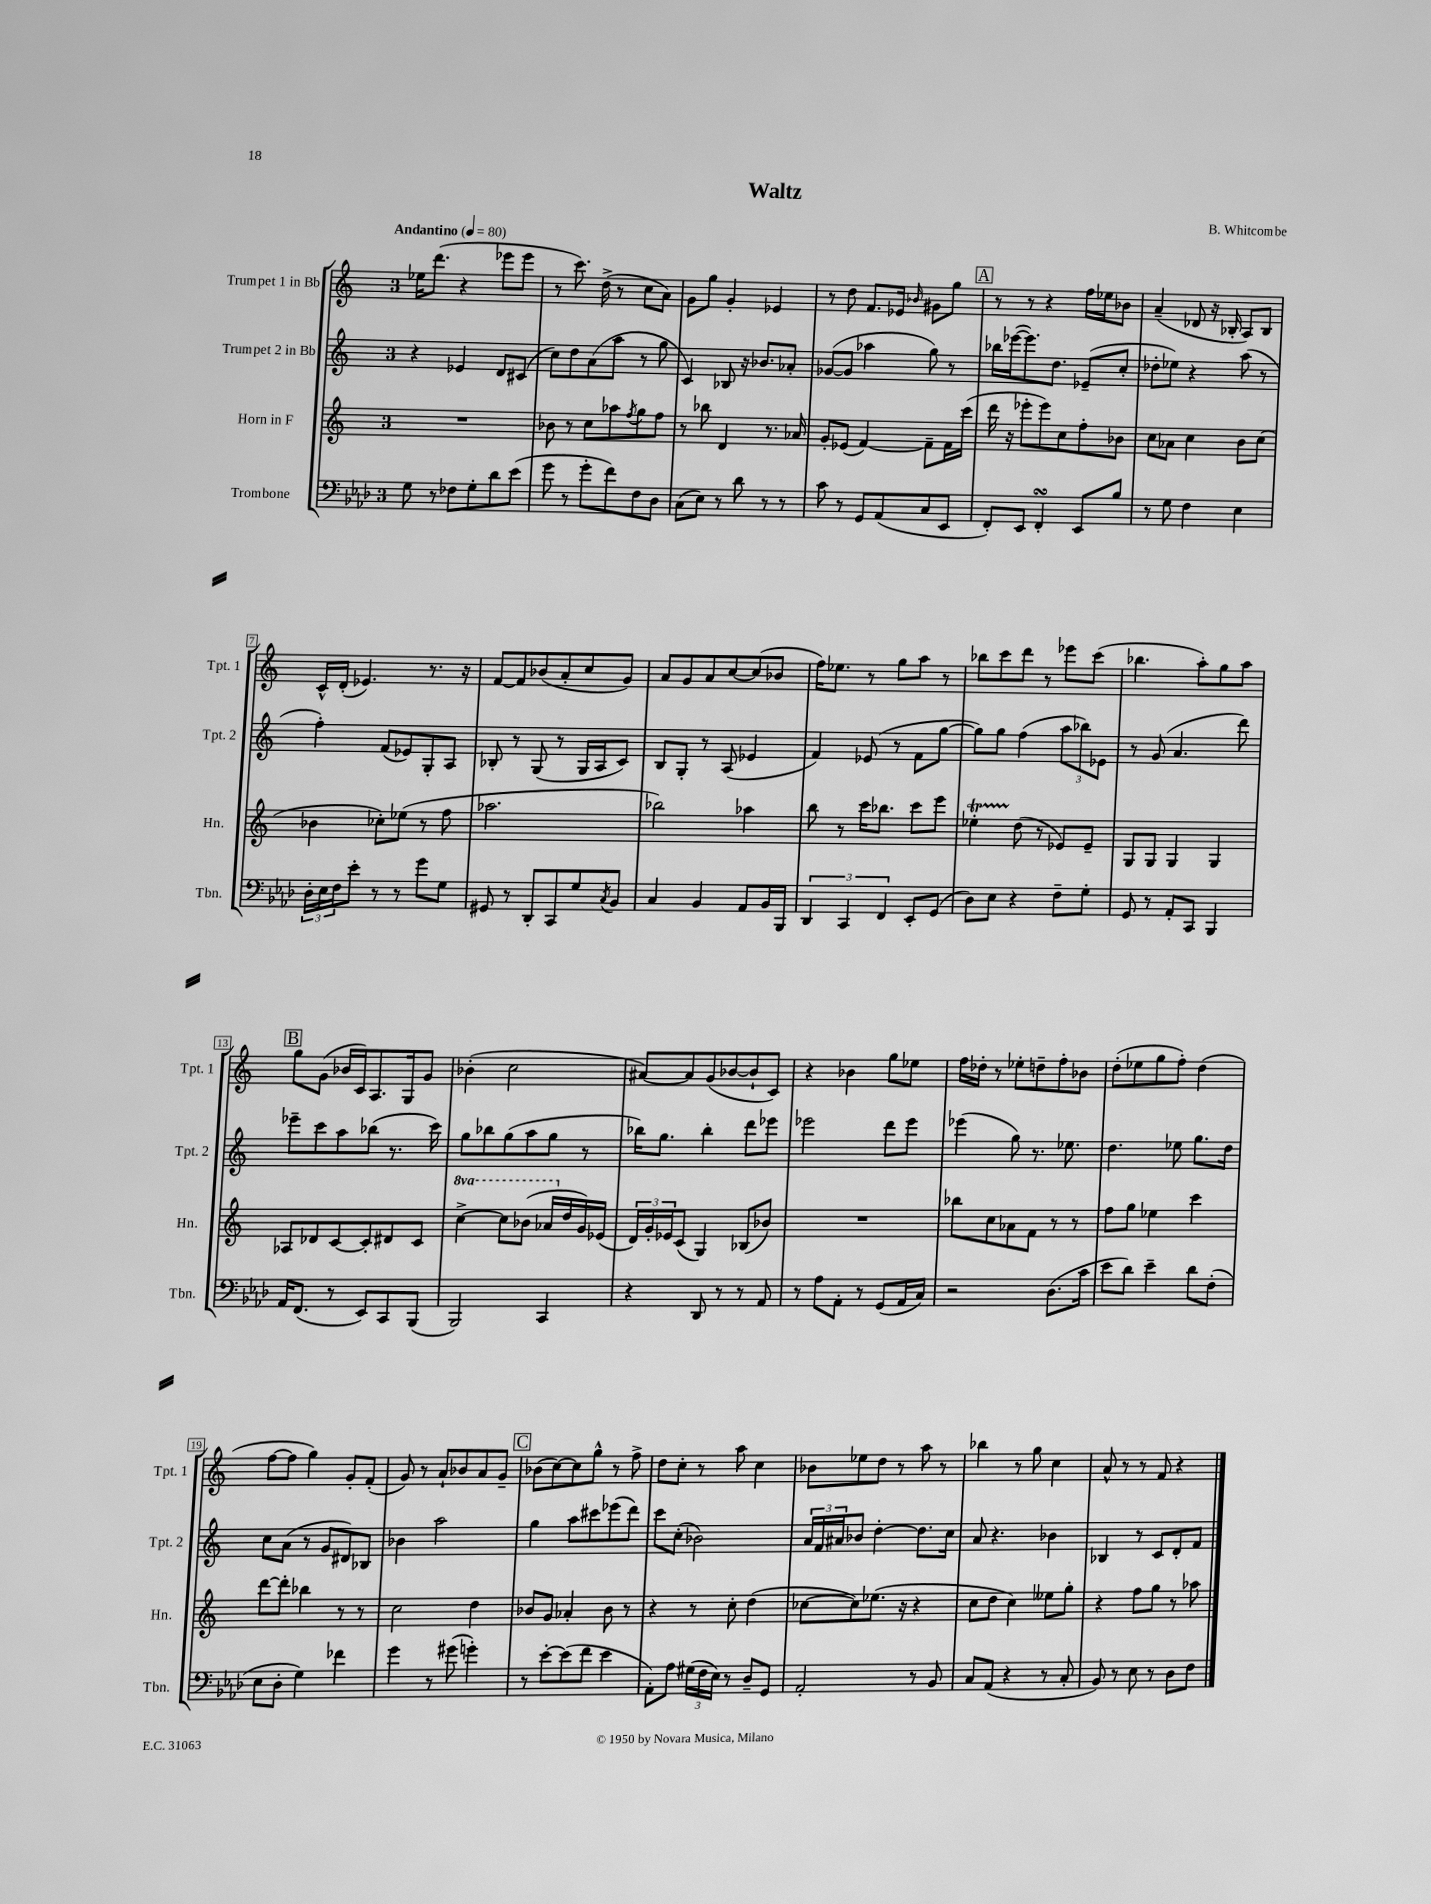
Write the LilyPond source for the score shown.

\header { title = "Waltz" composer = "B. Whitcombe" }
<<
\new StaffGroup <<
\new Staff = "s0" \with { instrumentName = "Trumpet 1 in Bb" shortInstrumentName = "Tpt. 1" } {
    \clef treble \key c \major \once \override Staff.TimeSignature.style = #'single-digit \time 3/4 \tempo "Andantino" 4 = 80
    ees''16 d'''8.( r4 ees'''8 ees'''8 |
    r8 c'''8.) d''16->( r8 c''8 a'8) |
    g'8 g''8 g'4-. ees'4 |
    r8 d''8 f'8. ees'16 \grace { bes'16 } gis'8 g''8 |
    \mark \markup { \box "A" } r8 r8 r4 f''16 ees''16 bes'8 |
    a'4--( des'8 r16 bes16-. a8) bes8 |
    c'16-^ d'16-.( ees'4.) r8. r16 |
    f'8~ f'8 bes'8( a'8-. c''8 g'8) |
    a'8 g'8 a'8 c''8~ c''8( bes'8 |
    f''16) ees''8. r8 g''8 a''8 r8 |
    bes''8 c'''8 d'''8 r8 ees'''8 c'''8( |
    bes''4. a''8-.) g''8 a''8 |
    \mark \markup { \box "B" } g''8 g'8( bes'16 c'16) a8. g16 g'8 |
    bes'4-.( c''2 |
    ais'8~) ais'8 g'8( bes'8~ bes'8-! c'8) |
    r4 bes'4 g''8 ees''8 |
    f''16 des''16-. r8 ees''8-. d''8-- f''8-. bes'8 |
    d''8-.( ees''8 g''8 f''8-.) d''4( |
    f''8~ f''8 g''4) g'8-. f'8-.( |
    g'8) r8 a'8-! bes'8 a'8 g'8-- |
    \mark \markup { \box "C" } bes'8( c''8~) c''8 g''8-^ r8 f''8-> |
    d''8 c''8-. r8 a''8 c''4 |
    bes'8 ees''8 d''8 r8 a''8 r8 |
    bes''4 r8 g''8 c''4 |
    a'8-^ r8 r8 f'8 r4 \bar "|." |
}
\new Staff = "s1" \with { instrumentName = "Trumpet 2 in Bb" shortInstrumentName = "Tpt. 2" } {
    \clef treble \key c \major \once \override Staff.TimeSignature.style = #'single-digit \time 3/4
    r4 ees'4 d'8 cis'8( |
    c''8) d''8 a'8( a''8 r8 g''8 |
    c'4) bes8 r16 bes'8. aes'8-. |
    ges'8~( ges'8 aes''4 g''8) r8 |
    \mark \markup { \box "A" } bes''16 ees'''16~( ees'''8.) d''8. ees'8--( c''8-. |
    des''8-. ees''8) r4 a''8( r8 |
    f''4-.) f'8( ees'8) g8-. a8 |
    bes8-. r8 g8( r8 g16 a16 c'8) |
    b8 g8-. r8 a8( ees'4 |
    f'4) ees'8( r8 f'8 g''8~ |
    g''8) g''8 f''4( \tuplet 3/2 { a''8 bes''8) ees'8 } |
    r8 g'8( a'4. d'''8) |
    \mark \markup { \box "B" } ees'''8-- c'''8 a''8 bes''8( r8. c'''16) |
    g''8 bes''8 g''8( a''8 g''8 r8 |
    bes''16) g''8. bes''4-. d'''8 ees'''8 |
    ees'''2 d'''8 ees'''8 |
    ees'''4( g''8) r8. ees''8. |
    d''4. ees''8 g''8. d''16 |
    c''8 a'8( r8 g'8 dis'8) bes8 |
    bes'4 a''2 |
    \mark \markup { \box "C" } g''4 a''8 cis'''8 ees'''8( d'''8) |
    c'''8 c''8-.( bes'2) |
    \tuplet 3/2 { a'16 f'16 ais'16 } bes'8 d''4~-. d''8. c''16 |
    a'8 r4. bes'4 |
    bes4 r8 c'8 d'8-. f'8 \bar "|." |
}
\new Staff = "s2" \with { instrumentName = "Horn in F" shortInstrumentName = "Hn." } {
    \clef treble \key c \major \once \override Staff.TimeSignature.style = #'single-digit \time 3/4 \set Staff.ottavationMarkups = #ottavation-simple-ordinals
    R2. |
    bes'8 r8 c''8 aes''8 \acciaccatura { f''8 } g''8 f''8 |
    r8 bes''8 d'4 r8. aes'16 |
    g'8-. ees'8( f'4~) f'8-- f'16 c'''16( |
    \mark \markup { \box "A" } d'''16 r16 ees'''8-. ees'''8) c''8 f''8-. bes'8 |
    c''8 aes'8 c''4 b'8 c''8( |
    bes'4 ces''8-.) ees''8( r8 f''8 |
    aes''2. |
    bes''2) aes''4 |
    b''8 r8 c'''16 bes''8. c'''8 e'''8 |
    ees''4-.\startTrillSpan d''8\stopTrillSpan( r8 ees'8) ees'8-- |
    g8 g8 g4 g4 |
    \mark \markup { \box "B" } aes8 des'8 c'8~ c'8-. dis'8 c'8 |
    \ottava #1 c'''4~-> c'''8 bes''8( aes''16 \ottava #0 d''16 g'16) ees'16( |
    \tuplet 3/2 { d'16) g'16-. ees'16 } c'8( g4) bes8( bes'8) |
    R2. |
    bes''8 c''8 aes'8 f'8 r8 r8 |
    f''8 g''8 ees''4 c'''4 |
    d'''8~ d'''8-. bes''4 r8 r8 |
    c''2 d''4 |
    \mark \markup { \box "C" } bes'8 g'8 aes'4-. bes'8 r8 |
    r4 r8 c''8-. d''4( |
    ces''8~ ces''8) ees''8.( r16 r4 |
    c''8 d''8 c''4) eeses''8 g''8-. |
    r4 f''8 g''8 r8 aes''8 \bar "|." |
}
\new Staff = "s3" \with { instrumentName = "Trombone" shortInstrumentName = "Tbn." } {
    \clef bass \key aes \major \once \override Staff.TimeSignature.style = #'single-digit \time 3/4
    g8 r8 fes8 g8-. des'8 ees'8( |
    g'8 r8 g'8-. f'8) f8 des8 |
    c8( ees8) r8 des'8 r8 r8 |
    c'8 r8 g,8 aes,8( c8 ees,8 |
    \mark \markup { \box "A" } f,8-.) ees,8 f,4-.\turn ees,8 bes8 |
    r8 g8 f4 ees4 |
    \tuplet 3/2 { des16-. ees16 f16 } ees'8-. r8 r8 g'8 g8 |
    gis,8 r8 des,8-. c,8 g8 \acciaccatura { c8 } bes,8 |
    c4 bes,4 aes,8 bes,16 bes,,16 |
    \tuplet 3/2 { des,4 c,4 f,4 } ees,8-. g,8( |
    des8) ees8 r4 f8-- g8-. |
    g,8 r8 aes,8-. c,8 bes,,4 |
    \mark \markup { \box "B" } aes,16 f,8.( r8 ees,8) c,8 bes,,8( |
    bes,,2) c,4 |
    r4 des,8 r8 r8 aes,8 |
    r8 aes8 aes,8-. r8 g,8( aes,16 c16) |
    r2 des8.( c'16 |
    ees'8 des'8) ees'4-- des'8 f8-.( |
    ees8 des8-. g4) fes'4 |
    g'4 r8 gis'8( g'4-.) |
    \mark \markup { \box "C" } r8 ees'8~-. ees'8( f'8 ees'4 |
    aes,8-.) aes8 \tuplet 3/2 { gis16( f16 ees16) } r8 des8-- g,8 |
    aes,2-. r8 bes,8 |
    c8 aes,8( r4 r8 c8-. |
    bes,8) r8 ees8 r8 des8 f8 \bar "|." |
}
>>
>>
\layout { \context { \Score \override BarNumber.stencil = #(make-stencil-boxer 0.1 0.3 ly:text-interface::print) } }
